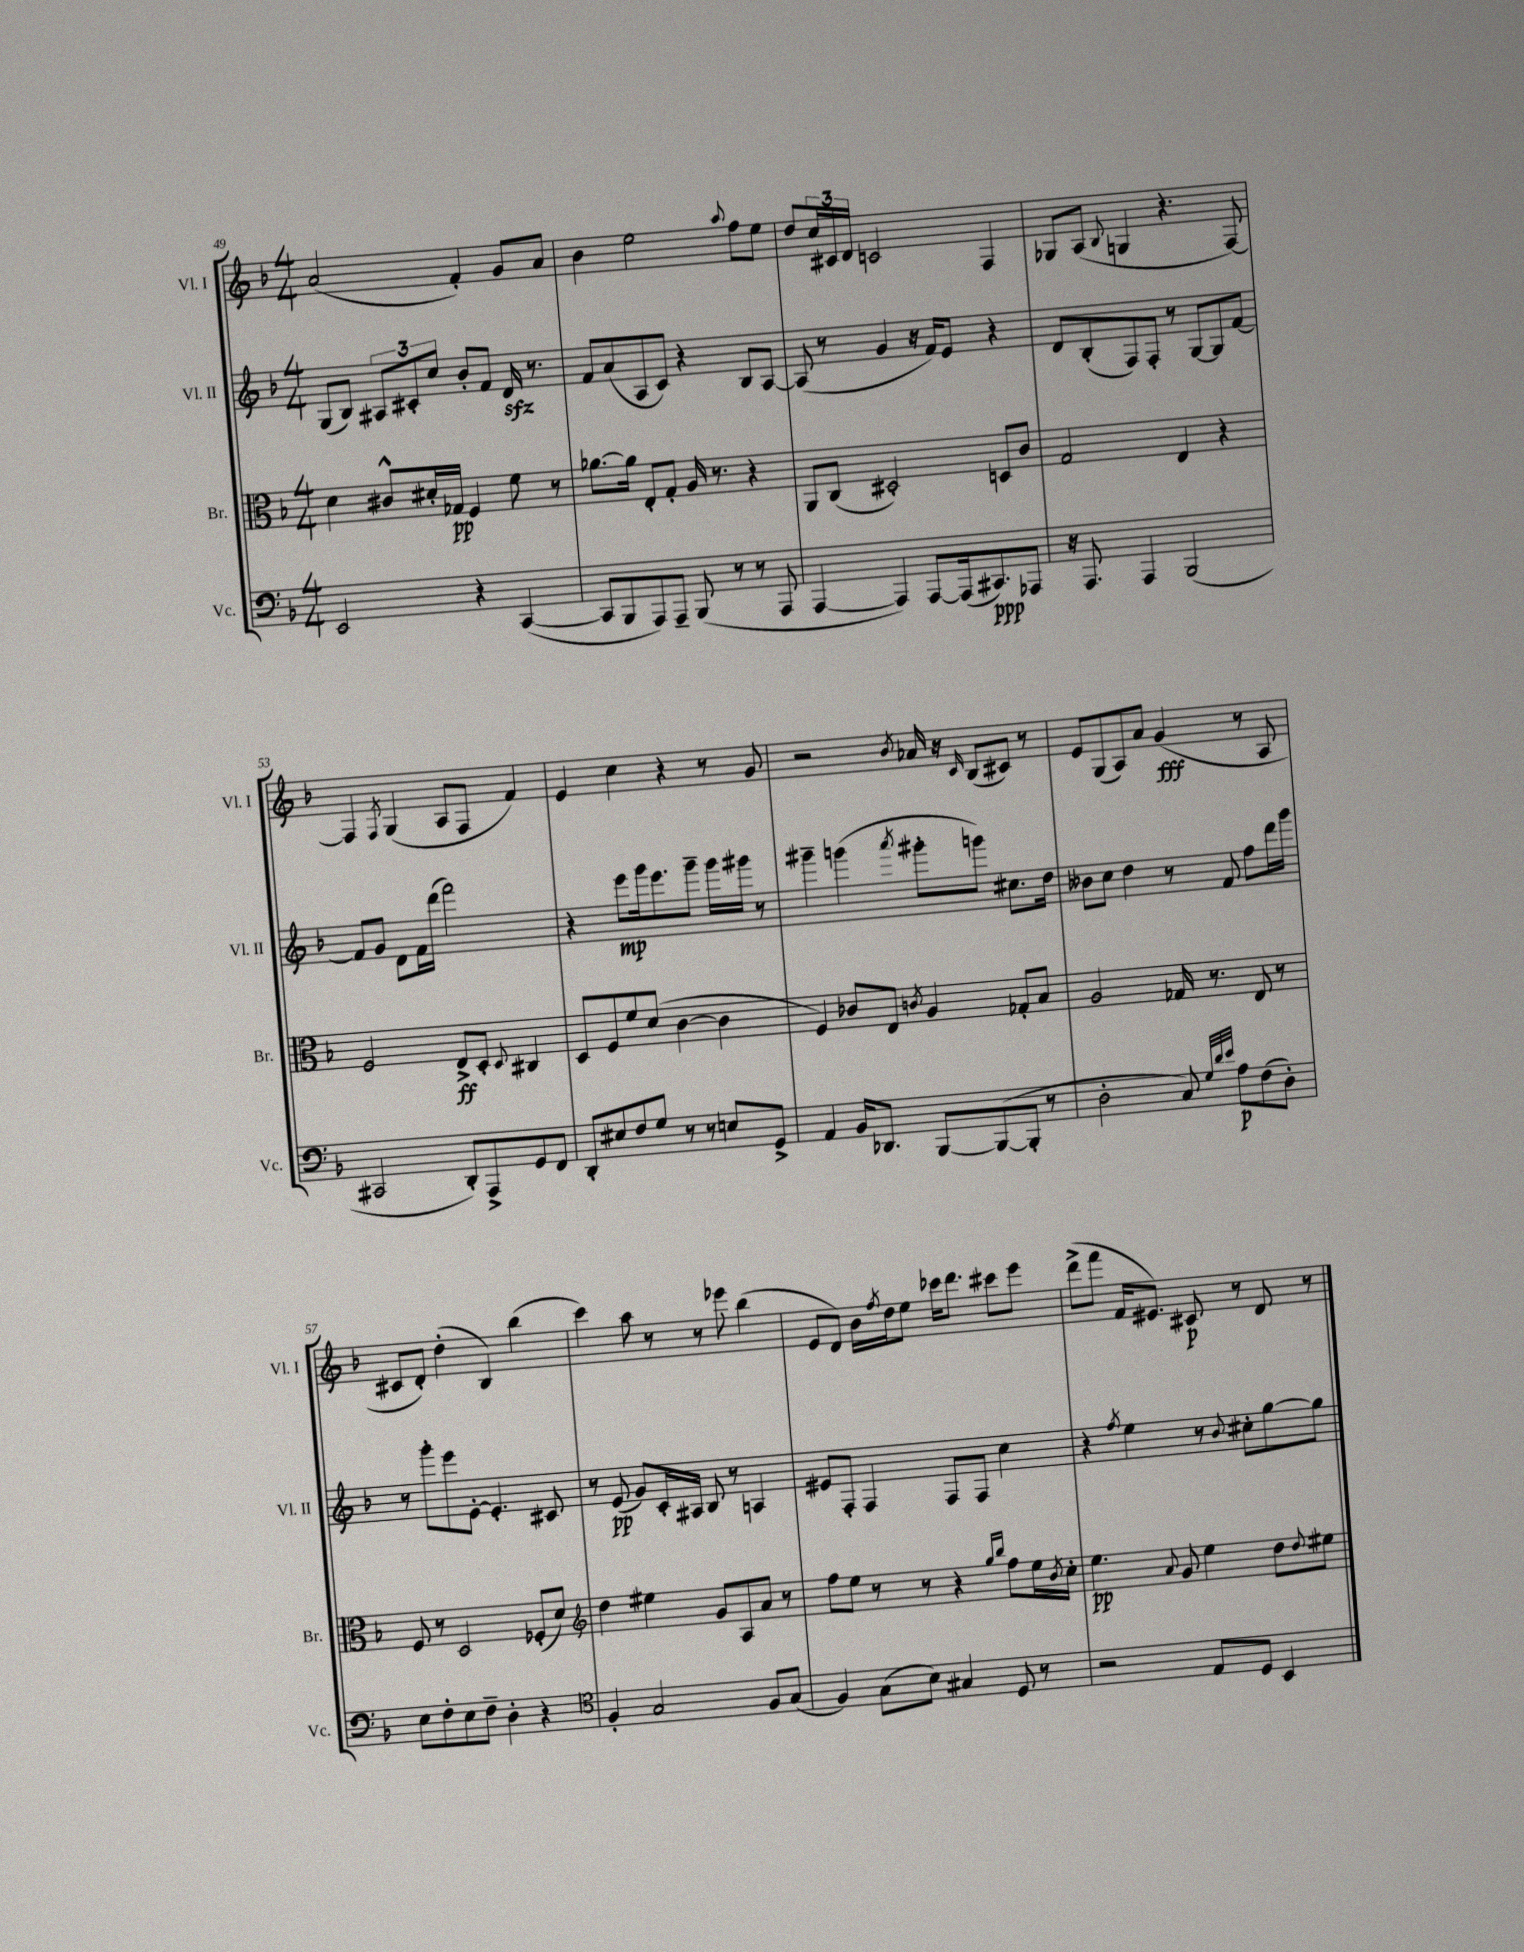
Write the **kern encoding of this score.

**kern	**dynam	**kern	**dynam	**kern	**dynam	**kern	**dynam
*part4	*part4	*part3	*part3	*part2	*part2	*part1	*part1
*staff4	*staff4	*staff3	*staff3	*staff2	*staff2	*staff1	*staff1
*I"Vc.	*	*I"Br.	*	*I"Vl. II	*	*I"Vl. I	*
*I'Vc.	*	*I'Br.	*	*I'Vl. II	*	*I'Vl. I	*
*clefF4	*	*clefC3	*	*clefG2	*	*clefG2	*
*k[b-]	*	*k[b-]	*	*k[b-]	*	*k[b-]	*
*M4/4	*	*M4/4	*	*M4/4	*	*M4/4	*
=49	=49	=49	=49	=49	=49	=49	=49
2EE/	.	4d\	.	(8G/L	.	(2a/	.
.	.	.	.	8B-/J)	.	.	.
.	.	8c#X^^/L	.	12A#X/L	.	.	.
.	.	.	.	12c#X'/	.	.	.
.	.	16d#X'/L	.	.	.	.	.
.	.	.	.	12cc/J	.	.	.
.	.	16G-X/JJ	pp	.	.	.	.
4r	.	4F/	.	8b-'/L	.	4f'/)	.
.	.	.	.	8f/J	.	.	.
([4CC/	.	8f\	.	16dzz/	.	8g/L	.
.	.	.	.	8.r	.	.	.
.	.	8r	.	.	.	8a/J	.
=50	=50	=50	=50	=50	=50	=50	=50
8CC/L]	.	[8.a-X\L	.	8f/L	.	4b-\	.
8BBB-/	.	.	.	(8a/	.	.	.
.	.	16a-\Jk]	.	.	.	.	.
8AAA/)	.	8E'/L	.	8A/	.	2ee\	.
8AAA~/J	.	8G'/J	.	8c/J)	.	.	.
(8BBB-/	.	16A/	.	4r	.	.	.
.	.	8.r	.	.	.	.	.
8r	.	.	.	.	.	.	.
.	.	.	.	.	.	8qqaa/	.
8r	.	4r	.	8B-/L	.	8ff\L	.
8AAA/	.	.	.	[8A/J	.	8ee\J	.
=51	=51	=51	=51	=51	=51	=51	=51
[4AAA/	.	8AA/L	.	(8A/]	.	8dd/L	.
.	.	(8C/J	.	8r	.	24cc/L	.
.	.	.	.	.	.	24c#X/	.
.	.	.	.	.	.	24d/JJ	.
4AAA/])	.	2D#X'/)	.	4g/	.	2cn/	.
[8AAA/L	.	.	.	16r	.	.	.
.	.	.	.	16f/KL)	.	.	.
(16AAA/k]	.	.	.	8e/J	.	.	.
8.CC#X/)	ppp	.	.	.	.	.	.
.	.	8Dn/L	.	4r	.	4F/	.
8AAA-X/J	.	8c/J	.	.	.	.	.
=52	=52	=52	=52	=52	=52	=52	=52
16r	.	2G/	.	8d/L	.	8G-X/L	.
8.AAA/	.	.	.	.	.	.	.
.	.	.	.	(8B-'/	.	(8A/J	.
.	.	.	.	.	.	8qqB-/	.
4AAA/	.	.	.	8F/)	.	4Gn/	.
.	.	.	.	8F'/J	.	.	.
(2BBB-/	.	4E/	.	8r	.	4.r	.
.	.	.	.	[8G/L	.	.	.
.	.	4r	.	8G/]	.	.	.
.	.	.	.	[8f/J	.	[8F/)	.
!!LO:LB:g=z
=53	=53	=53	=53	=53	=53	=53	=53
2CC#X/	.	2F/	.	8f/L]	.	4F/]	.
.	.	.	.	8g/J	.	.	.
.	.	.	.	.	.	8qF/	.
.	.	.	.	8d\L	.	(4G/	.
.	.	.	.	16f\L	.	.	.
.	.	.	.	(16ddd\JJ	.	.	.
8DD'/L)	.	8E^/L	ff	2fff\)	.	8A/L	.
8AAA^/	.	8D'/J	.	.	.	8F/J	.
.	.	8qqD/	.	.	.	.	.
8GG/	.	4C#X/	.	.	.	4f/)	.
8FF/J	.	.	.	.	.	.	.
=54	=54	=54	=54	=54	=54	=54	=54
8DD'/L	.	8D/L	.	4r	.	4e/	.
8E#X/	.	8F/	.	.	.	.	.
8F/	.	8f/	.	8eee\L	mp	4cc\	.
8G/J	.	(8d/J	.	16ggg\k	.	.	.
.	.	.	.	8.eee\	.	.	.
8r	.	[4c\	.	.	.	4r	.
8r	.	.	.	8ggg~\J	.	.	.
8En/L	.	4c\]	.	16ggg\LL	.	8r	.
.	.	.	.	16ggg#X\JJ	.	.	.
8GG^/J	.	.	.	8r	.	8g/	.
=55	=55	=55	=55	=55	=55	=55	=55
4AA/	.	4F/)	.	4ggg#X~\	.	2r	.
16BB-/KL	.	8c-X/L	.	(4gggn\	.	.	.
8.DD-X/J	.	.	.	.	.	.	.
.	.	8E/J	.	.	.	.	.
.	.	8qcn/	.	8qaaa/	.	8qb-/	.
[8BBB-/L	.	4A/	.	8ggg#X'\L	.	16a-X/	.
.	.	.	.	.	.	16r	.
.	.	.	.	.	.	16qqc/	.
(8BBB-/_	.	.	.	8gggn\J)	.	(8B-/L	.
8BBB-'/J]	.	8G-X'/L	.	8.cc#X\L	.	8c#X/J)	.
8r	.	8B-/J	.	.	.	8r	.
.	.	.	.	16dd\Jk	.	.	.
=56	=56	=56	=56	=56	=56	=56	=56
2D'\	.	2A/	.	8b--X\L	.	8e/L	.
.	.	.	.	8cc\J	.	(8G/	.
.	.	.	.	4dd\	.	8A/)	.
.	.	.	.	.	.	8a/J	.
8C/)	.	16G-X/	.	8r	.	(4g/	fff
.	.	8.r	.	.	.	.	.
32qqG/LLL	.	.	.	.	.	.	.
32qqd/	.	.	.	.	.	.	.
32qqe/JJJ	.	.	.	.	.	.	.
8A\L	p	.	.	8f/	.	.	.
(8F\	.	8E/	.	8ff\L	.	8r	.
8D'\J)	.	8r	.	16ddd\L	.	8A/	.
.	.	.	.	16ggg\JJ	.	.	.
!!LO:LB:g=z
=57	=57	=57	=57	=57	=57	=57	=57
8E\L	.	8F/	.	8r	.	8c#X/L	.
8F'\	.	8r	.	8ggg'\L	.	8d'/J)	.
8E\	.	2D/	.	8eee\	.	(4dd'\	.
8F~\J	.	.	.	[8e'\J	.	.	.
4D'\	.	.	.	4.e'/]	.	4B-/)	.
4r	.	(8F-X'/L	.	.	.	(4bb-\	.
.	.	8d/J)	.	8c#X/	.	.	.
=58	=58	=58	=58	=58	=58	=58	=58
*clefC4	*	*clefG2	*	*	*	*	*
4F'/	.	4dd\	.	8r	.	4ccc\)	.
.	.	.	.	(8e/	pp	.	.
2G/	.	4ee#X\	.	8g/L)	.	8aa\	.
.	.	.	.	16c'/L	.	8r	.
.	.	.	.	16A#X/JJ	.	.	.
.	.	8g/L	.	8B-/	.	8r	.
.	.	8A/	.	8r	.	8eee-X\	.
8F/L	.	8a/J	.	4An/	.	(4bb-\	.
(8G/J	.	8r	.	.	.	.	.
=59	=59	=59	=59	=59	=59	=59	=59
4F/)	.	8ff\L	.	8e#X/L	.	8e/L	.
.	.	8ee\J	.	8F'/J	.	8d/J)	.
(8G\L	.	8r	.	4F/	.	16b-\LL	.
.	.	.	.	.	.	8qff/	.
.	.	.	.	.	.	16dd\J	.
8B-\J)	.	8r	.	.	.	8ee\J	.
4G#X/	.	4r	.	8F/L	.	16ccc-X\KL	.
.	.	.	.	.	.	8.ddd\J	.
.	.	.	.	8F/J	.	.	.
.	.	16qqgg/LL	.	.	.	.	.
.	.	16qqbb-/JJ	.	.	.	.	.
8D/	.	8ff\L	.	4cc\	.	8ccc#X\L	.
8r	.	16ee\L	.	.	.	8eee\J	.
.	.	8qb-/	.	.	.	.	.
.	.	16cc'\JJ	.	.	.	.	.
=60	=60	=60	=60	=60	=60	=60	=60
2r	.	4.ee\	pp	4r	.	(8ddd^\L	.
.	.	.	.	.	.	8fff\J	.
.	.	.	.	8qff/	.	.	.
.	.	.	.	4ee\	.	16f/KL	.
.	.	.	.	.	.	8.e#X/J)	.
.	.	8qqa/	.	.	.	.	.
.	.	8g/	.	.	.	.	.
8E/L	.	4ee\	.	8r	.	8c#X/	p
.	.	.	.	8qqb-/	.	.	.
8D/J	.	.	.	8cc#X'\L	.	8r	.
4BB-/	.	8dd\L	.	[8gg\	.	8d/	.
.	.	8qqdd/	.	.	.	.	.
.	.	8ee#X\J	.	8gg\J]	.	8r	.
==	==	==	==	==	==	==	==
*-	*-	*-	*-	*-	*-	*-	*-
